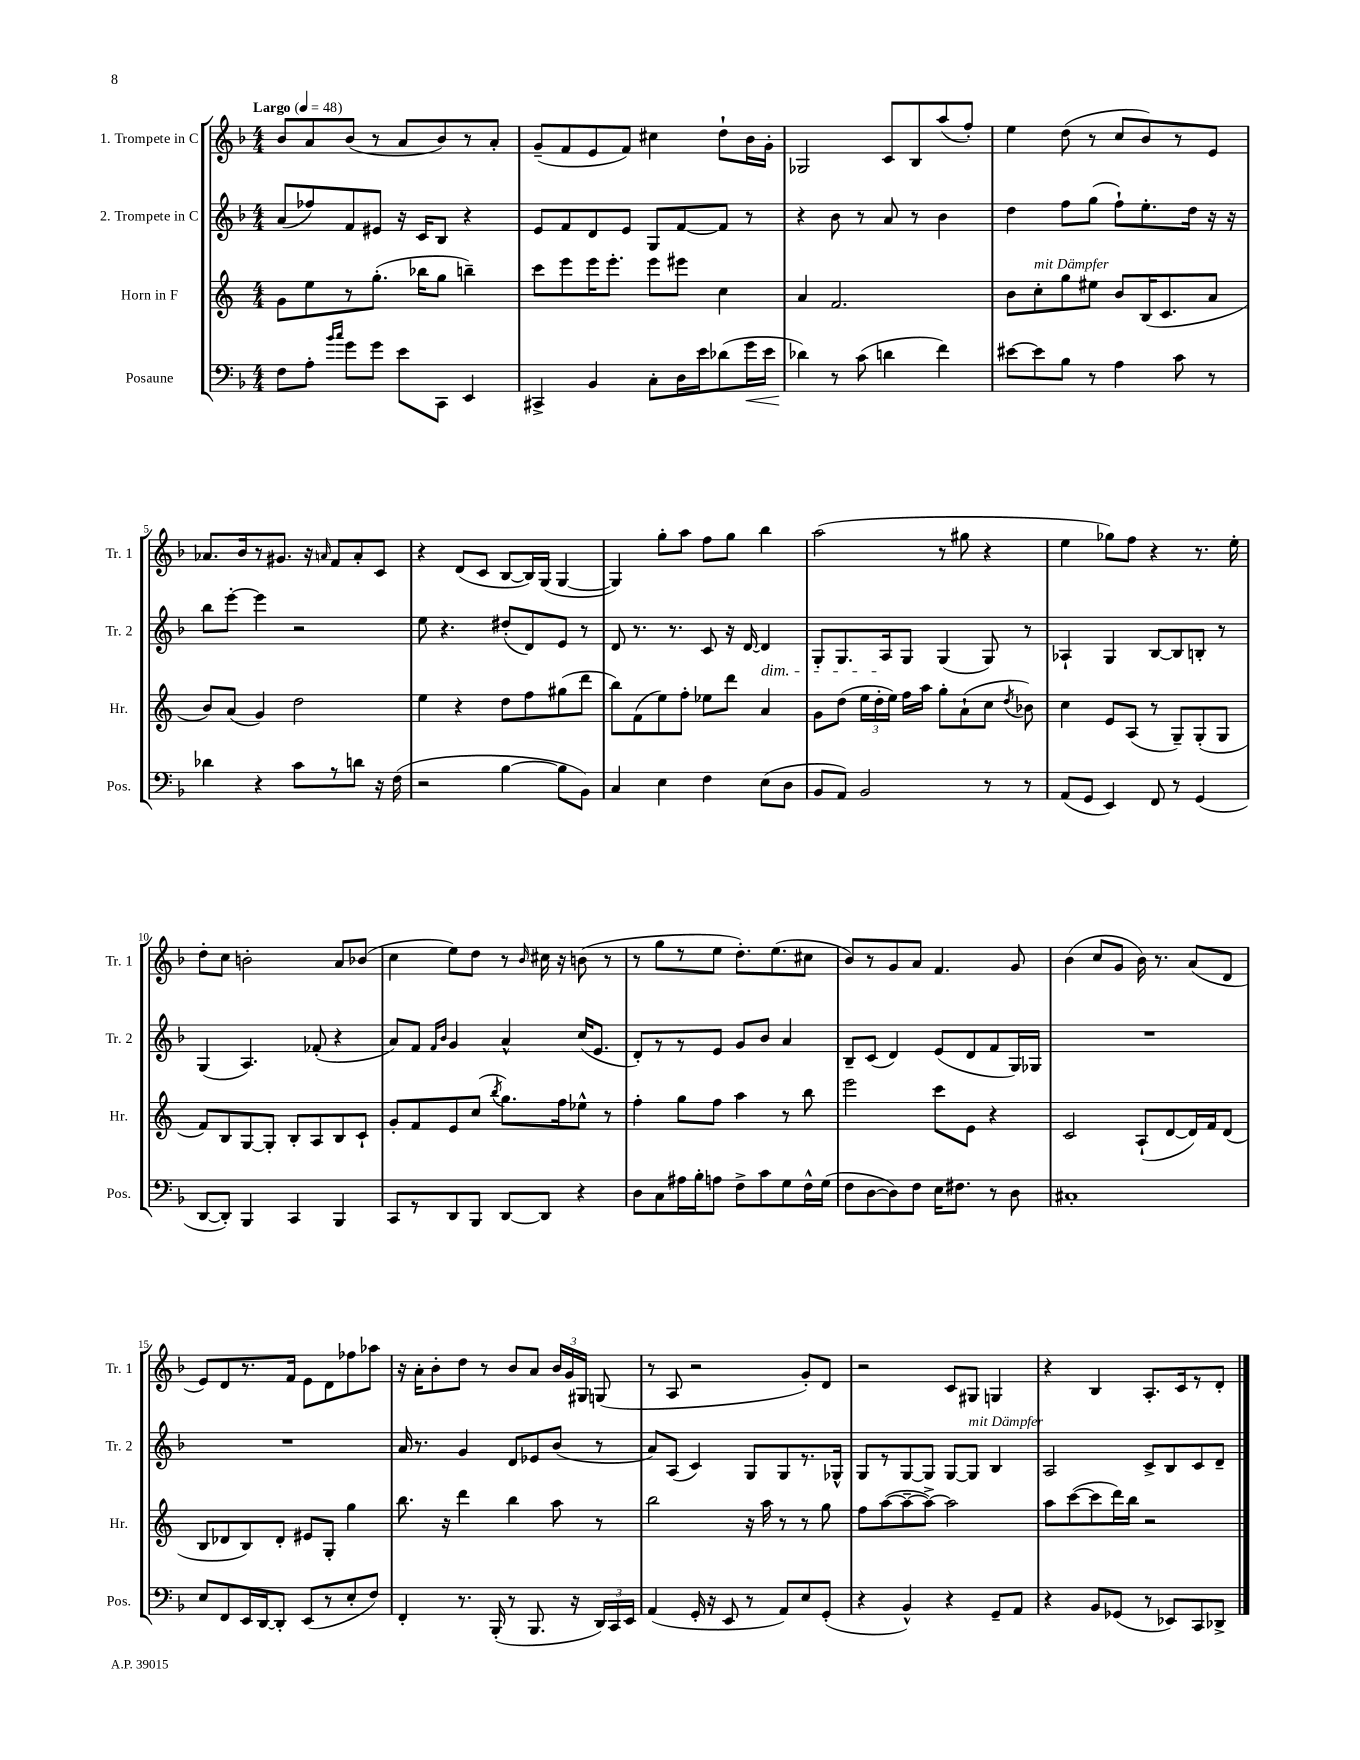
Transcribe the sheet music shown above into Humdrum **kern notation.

**kern	**dynam	**kern	**kern	**kern
*part4	*part4	*part3	*part2	*part1
*staff4	*staff4	*staff3	*staff2	*staff1
*I"Posaune	*	*I"Horn in F	*I"2. Trompete in C	*I"1. Trompete in C
*I'Pos.	*	*I'Hr.	*I'Tr. 2	*I'Tr. 1
*clefF4	*	*clefG2	*clefG2	*clefG2
*k[b-]	*	*k[]	*k[b-]	*k[b-]
*M4/4	*	*M4/4	*M4/4	*M4/4
*MM48	*	*MM48	*MM48	*MM48
=1	=1	=1	=1	=1
!	!	!	!	!LO:TX:a:B:t=Largo
8F\L	.	8g\L	(8a/L	8b-/L
8A'\J	.	8ee\	8ff-X/)	8a/
16qqb-/LL	.	.	.	.
16qqcc/JJ	.	.	.	.
8g\L	.	8r	8f/	(8b-/J
8g\J	.	(8.gg'\J	8e#X/J	8r
8e\L	.	.	16r	8a/L
.	.	16bb-X\KL	16c/KL	.
8CC\J	.	8gg\J	8B-/J	8b-/)
4EE/	.	4bbn~\)	4r	8r
.	.	.	.	8a'/J
=2	=2	=2	=2	=2
4CC#X^/	.	8ccc\L	8e/L	(8g~/L
.	.	8eee\	8f/	8f/
4BB-/	.	16eee\K	8d/	8e/
.	.	8.eee'\J	.	.
.	.	.	8e/J	8f/J)
8C'\L	.	8eee\L	8G/L	4cc#X\
16D\L	.	8eee#X\J	[8f/	.
16e\J	.	.	.	.
(8d-X\	.	4cc\	8f/J]	8dd`\L
!	!LO:HP:b	!	!	!
16g\L	<	.	8r	16b-\L
16e\JJ	.	.	.	16g'\JJ
=3	=3	=3	=3	=3
4d-X\)	.	4a/	4r	2G-X/
8r	[	2.f/	8b-\	.
(8c\	.	.	8r	.
4dn\	.	.	8a/	8c/L
.	.	.	8r	8B-/
4f\)	.	.	4b-\	(8aa/
.	.	.	.	8ff'/J)
=4	=4	=4	=4	=4
[8e#X\L	.	8b\L	4dd\	4ee\
!	!	!LO:TX:a:i:t=mit Dämpfer	!	!
8e#\]	.	8cc'\	.	.
8B-\J	.	8gg\	8ff\L	(8dd\
8r	.	8ee#X\J	(8gg\J	8r
4A\	.	8b/L	8ff`\L)	8cc/L
.	.	(16B/K	8.ee'\	8b-/)
.	.	8.c/	.	.
8c\	.	.	.	8r
.	.	.	16dd\Jk	.
8r	.	8a/J	16r	8e/J
.	.	.	16r	.
!!LO:LB:g=z
=5	=5	=5	=5	=5
4d-X\	.	8b/L)	8bb-\L	8.a-X/L
.	.	(8a/J	[8eee'\J	.
.	.	.	.	16b-/k
4r	.	4g/)	4eee\]	8r
.	.	.	.	8.g#X/J
8c\L	.	2dd\	2r	.
.	.	.	.	16r
.	.	.	.	16qqan/
8r	.	.	.	8f/L
8dn\J	.	.	.	8a'/
16r	.	.	.	8c/J
(16F\	.	.	.	.
=6	=6	=6	=6	=6
2r	.	4ee\	8ee\	4r
.	.	.	4.r	.
.	.	4r	.	(8d/L
.	.	.	.	8c/J
[4B-\	.	8dd\L	(8dd#X'/L	[8B-/L
.	.	8ff\	8d/)	16B-/L])
.	.	.	.	(16G/JJ
8B-\L]	.	(8gg#X\	8e/J	[4G/
8BB-\J)	.	8ddd\J	8r	.
=7	=7	=7	=7	=7
4C/	.	8bb\L)	8d/	4G/])
.	.	(8f\	8.r	.
4E\	.	8ee\)	.	8gg'\L
.	.	.	8.r	.
.	.	8ff'\J	.	8aa\J
4F\	.	8ee-X\L	8c/	8ff\L
.	.	8ddd\J	16r	8gg\J
.	.	.	[16d/	.
!	!	!	!LO:TX:b:i:t=dim.	!
(8E\L	.	4a/	4d/]	4bb-\
8D\J	.	.	.	.
=8	=8	=8	=8	=8
8BB-/L	.	8g\L	8G'/L	(2aa\
8AA/J)	.	(8dd\J	8.G/	.
2BB-/	.	24ee\LL	.	.
.	.	24dd'\	.	.
.	.	.	16A/k	.
.	.	24ee\JJ)	.	.
.	.	16ff\LL	8G/J	.
.	.	16aa\JJ	.	.
.	.	8gg'\L	(4G/	8r
.	.	(8a`\	.	8gg#X\
8r	.	8cc\J	8G/)	4r
.	.	8qdd/	.	.
8r	.	8b-X\)	8r	.
=9	=9	=9	=9	=9
(8AA/L	.	4cc\	4A-X`/	4ee\
8GG/J	.	.	.	.
4EE/)	.	8e/L	4G/	8gg-X\L)
.	.	(8A/J	.	8ff\J
8FF/	.	8r	[8B-/L	4r
8r	.	8G~/L)	8B-/]	.
(4GG/	.	(8G'/	8Bn'/J	8.r
.	.	8G/J	8r	.
.	.	.	.	16ee'\
!!LO:LB:g=z
=10	=10	=10	=10	=10
[8DD/L	.	8f/L)	(4G/	8dd'\L
8DD'/J])	.	8B/	.	8cc\J
4BBB-/	.	[8G/	4.A/)	2bn'\
.	.	8G'/J]	.	.
4CC/	.	8B'/L	.	.
.	.	8A/	(8f-X'/	.
4BBB-/	.	8B/	4r	8a/L
.	.	8c`/J	.	(8b-X/J
=11	=11	=11	=11	=11
8CC/L	.	8g'/L	8a/L)	4cc\
8r	.	8f/	8f/J	.
.	.	.	16qqf/LL	.
.	.	.	16qqb-/JJ	.
8DD/	.	8e/	4g/	8ee\L)
8BBB-/J	.	(8cc/J	.	8dd\J
.	.	8qbb/	.	.
[8DD/L	.	8.gg\L)	4a^^/	8r
.	.	.	.	16qqb-/
8DD/J]	.	.	.	16cc#X\
.	.	16ff\k	.	16r
4r	.	8ee-X^^\J	(16cc/KL	(8bn\
.	.	.	8.e/J	.
.	.	8r	.	8r
=12	=12	=12	=12	=12
8D\L	.	4ff'\	8d'/L)	8r
8C\	.	.	8r	8gg\L
16A#X\L	.	8gg\L	8r	8r
16B-'\J	.	.	.	.
8An\J	.	8ff\J	8e/J	8ee\J
8F^\L	.	4aa\	8g/L	8.dd'\L)
8c\	.	.	8b-/J	.
.	.	.	.	(8.ee\
8G\	.	8r	4a/	.
16F^^\L	.	8bb\	.	8cc#X\J
(16G\JJ	.	.	.	.
=13	=13	=13	=13	=13
8F\L	.	2eee\	8B-~/L	8b-/L)
[8D\	.	.	(8c/J	8r
8D\])	.	.	4d/)	8g/
8F\J	.	.	.	8a/J
16E\KL	.	8ccc\L	(8e/L	4.f/
8.F#X\J	.	.	.	.
.	.	8e\J	8d/	.
8r	.	4r	8f/	.
8D\	.	.	16G/L)	8g/
.	.	.	16G-X/JJ	.
=14	=14	=14	=14	=14
1C#X'	.	2c/	1r	(4b-\
.	.	.	.	8cc/L
.	.	.	.	8g/J
.	.	(8A`/L	.	16b-\)
.	.	.	.	8.r
.	.	[8d/	.	.
.	.	16d/L])	.	(8a/L
.	.	16f/J	.	.
.	.	(8d/J	.	8d/J
!!LO:LB:g=z
=15	=15	=15	=15	=15
8E/L	.	8B/L	1r	8e/L)
8FF/	.	8d-X/	.	8d/
16EE/L	.	8B/)	.	8.r
[16DD/J	.	.	.	.
8DD'/J]	.	8d-'/J	.	.
.	.	.	.	16f/Jk
(8EE/L	.	8e#X/L	.	8e\L
8r	.	8G'/J	.	8d\
8E'/	.	4gg\	.	8ff-X\
8F/J)	.	.	.	8aa-X\J
=16	=16	=16	=16	=16
4FF'/	.	8.bb\	16a/	16r
.	.	.	8.r	16a'\KL
.	.	.	.	8b-'\
.	.	16r	.	.
8.r	.	4ddd\	4g/	8dd\J
.	.	.	.	8r
(16BBB-'/	.	.	.	.
8r	.	4bb\	8d/L	8b-/L
8.BBB-/	.	.	8e-X/	8a/J
.	.	8aa\	(8b-/J	24b-/LL
.	.	.	.	24g/
16r	.	.	.	.
.	.	.	.	24G#X/JJ
24DD/LL)	.	8r	8r	(8Gn/
24CC/	.	.	.	.
24EE/JJ	.	.	.	.
=17	=17	=17	=17	=17
(4AA/	.	2bb\	8a/L)	8r
.	.	.	(8A/J	8A/
16GG'/	.	.	4c/)	2r
16r	.	.	.	.
8EE/	.	.	.	.
8r	.	16r	8G/L	.
.	.	16aa\	.	.
8AA/L)	.	8r	8G/	.
8E/	.	8r	8.r	8g'/L)
(8GG'/J	.	8gg\	.	8d/J
.	.	.	16G-X^^/Jk	.
=18	=18	=18	=18	=18
4r	.	8ff\L	8G/L	2r
.	.	([8aa\	8r	.
4BB-^^/)	.	8aa~\_	[8G/	.
.	.	8aa^\J_)	8G/J]	.
4r	.	2aa\]	[8G/L	8c/L
!	!	!	!LO:TX:a:i:t=mit Dämpfer	!
.	.	.	8G/J]	8G#X/J
8GG~/L	.	.	4B-/	4Gn/
8AA/J	.	.	.	.
=19	=19	=19	=19	=19
4r	.	8aa\L	2A/	4r
.	.	([8ccc\	.	.
8BB-/L	.	8ccc\]	.	4B-/
(8GG-X/J	.	16ddd\L)	.	.
.	.	16bb\JJ	.	.
8r	.	2r	8c^/L	8.A'/L
8EE-X/L)	.	.	8B-/	.
.	.	.	.	16c/k
8CC/	.	.	8c/	8r
8DD-X^/J	.	.	8d~/J	8d'/J
==	==	==	==	==
*-	*-	*-	*-	*-
